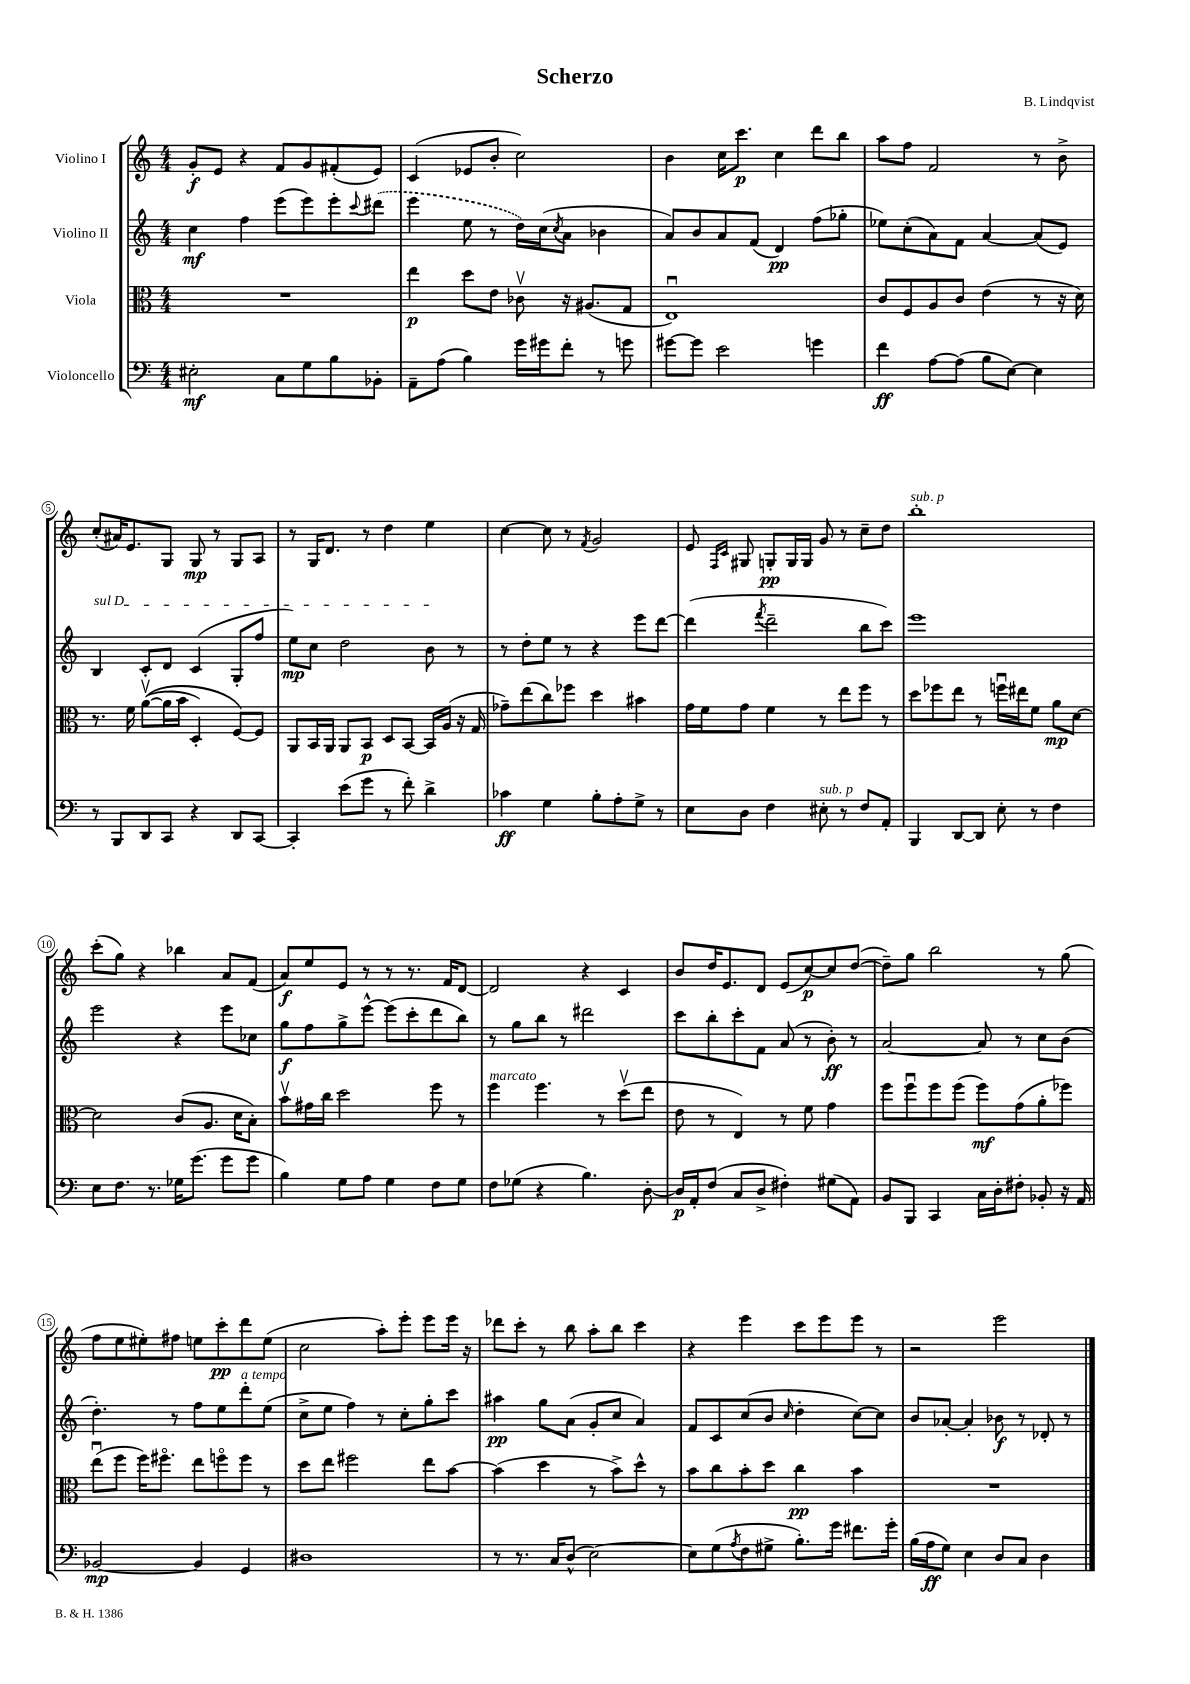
\header { title = "Scherzo" composer = "B. Lindqvist" }
<<
\new StaffGroup <<
\new Staff = "s0" \with { instrumentName = "Violino I" } {
    \clef treble \key c \major \numericTimeSignature \time 4/4
    g'8-.\f e'8 r4 f'8 g'8 fis'8-.( e'8) |
    c'4( ees'8 b'8-. c''2) |
    b'4 c''16 c'''8.\p c''4 d'''8 b''8 |
    a''8 f''8 f'2 r8 b'8-> |
    c''8-.( ais'16) e'8. g8 g8\mp r8 g8 a8 |
    r8 g16 d'8. r8 d''4 e''4 |
    c''4~ c''8 r8 \acciaccatura { f'8 } g'2 |
    e'8 \grace { f16 c'16 } gis8 g8-.\pp g16 g16 g'8 r8 c''8-- d''8 |
    b''1-.^\markup { \italic "sub. p" } |
    c'''8-.( g''8) r4 bes''4 a'8 f'8( |
    a'8\f) e''8 e'8 r8 r8 r8. f'16 d'8~ |
    d'2 r4 c'4 |
    b'8 d''16 e'8. d'8 e'8( c''8~\p) c''8 d''8~( |
    d''8--) g''8 b''2 r8 g''8( |
    f''8 e''8 eis''8-.) fis''8 e''8 c'''8-.\pp d'''8 e''8( |
    c''2 a''8-.) e'''8-. e'''8 e'''16 r16 |
    des'''8 c'''8-. r8 b''8 a''8-. b''8 c'''4 |
    r4 e'''4 c'''8 e'''8 e'''8 r8 |
    r2 e'''2 \bar "|." |
}
\new Staff = "s1" \with { instrumentName = "Violino II" } {
    \clef treble \key c \major \numericTimeSignature \time 4/4
    c''4\mf f''4 e'''8( e'''8) e'''8-. \appoggiatura { c'''8 } \once \slurDashed dis'''8( |
    e'''4 e''8 r8 d''16) c''16( \acciaccatura { c''8 } a'8 bes'4 |
    a'8) b'8 a'8 f'8( d'4\pp) f''8( ges''8-. |
    ees''8) c''8-.( a'8) f'8 a'4~ a'8( e'8) |
    \once \override TextSpanner.bound-details.left.text = \markup { \italic "sul D" } b4\startTextSpan c'8-. d'8 c'4( g8-. f''8 |
    e''8\mp) c''8 d''2 b'8\stopTextSpan r8 |
    r8 d''8-. e''8 r8 r4 e'''8 d'''8~ |
    d'''4( \acciaccatura { f'''8 } d'''2-- b''8 c'''8) |
    e'''1 |
    e'''2 r4 e'''8 ces''8 |
    g''8\f f''8 g''8-> e'''8~-^ e'''8( c'''8-. d'''8 b''8) |
    r8 g''8 b''8 r8 dis'''2 |
    c'''8 b''8-. c'''8-. f'8 a'8( r8 b'8-.\ff) r8 |
    a'2~ a'8 r8 c''8 b'8( |
    d''4.-.) r8 f''8 e''8 d'''8-.^\markup { \italic "a tempo" } e''8( |
    c''8-> e''8 f''4) r8 c''8-. g''8-. c'''8 |
    ais''4\pp g''8 a'8( g'8-. c''8 a'4) |
    f'8 c'8 c''8( b'8 \grace { c''16 } d''4-. c''8~) c''8 |
    b'8 aes'8~-. aes'4-. bes'8\f r8 des'8-. r8 \bar "|." |
}
\new Staff = "s2" \with { instrumentName = "Viola" } {
    \clef alto \key c \major \numericTimeSignature \time 4/4
    R1 |
    e''4\p d''8 e'8 ces'8\upbow r16 ais8.( g8 |
    e1\downbow) |
    c'8 f8 a8 c'8 e'4( r8 r16 d'16) |
    r8. f'16 a'8~\upbow(\( a'16 b'16 d4-.) f8~\) f8 |
    a,8 b,16 a,16 a,8 b,8\p d8 b,8~ b,16 a16( r16 g16 |
    ges'8--) e''8( c''8) fes''8 d''4 bis'4 |
    g'16 f'16 g'8 f'4 r8 e''8 f''8 r8 |
    d''8 fes''8 e''8 r8 f''16\downbow eis''16 f'8 a'8\mp d'8~ |
    d'2 c'8( a8. d'16 b8-.) |
    b'8\upbow gis'16 c''16 d''2 f''8 r8 |
    f''4^\markup { \italic "marcato" } f''4. r8 d''8\upbow( e''8 |
    e'8 r8 e4) r8 f'8 g'4 |
    f''8 f''8\downbow f''8 f''8( f''8\mf) g'8( a'8-. fes''8) |
    e''8\downbow( f''8 f''16) fis''8.\flageolet e''8 f''8\flageolet f''8 r8 |
    d''8 e''8 fis''2 e''8 b'8~ |
    b'4( d''4 r8 b'8->) d''8-^ r8 |
    b'8 c''8 b'8-. d''8 c''4\pp b'4 |
    R1 \bar "|." |
}
\new Staff = "s3" \with { instrumentName = "Violoncello" } {
    \clef bass \key c \major \numericTimeSignature \time 4/4
    eis2-.\mf c8 g8 b8 bes,8-. |
    a,8-- a8( b4) g'16 gis'16 f'8-. r8 g'8 |
    gis'8~ gis'8 e'2 g'4 |
    f'4\ff a8~ a8( b8 e8~) e4 |
    r8 b,,8 d,8 c,8 r4 d,8 c,8~ |
    c,4-. e'8( g'8 r8 f'8-.) d'4-> |
    ces'4\ff g4 b8-. a8-. g8-> r8 |
    e8 d8 f4 eis8-.^\markup { \italic "sub. p" } r8 f8 a,8-. |
    b,,4 d,8~ d,8 e8-. r8 f4 |
    e8 f8. r8. ges16 g'8.( g'8 g'8 |
    b4) g8 a8 g4 f8 g8 |
    f8 ges8( r4 b4.) d8~-. |
    d16\p a,16-. f8( c8 d8-> fis4-.) gis8( a,8) |
    b,8 b,,8 c,4 c16 d16-. fis8-. bes,8-. r16 a,16 |
    bes,2~\mp bes,4 g,4 |
    dis1 |
    r8 r8. c16 d8-^( e2~) |
    e8 g8( \acciaccatura { a8 } f8 gis8-> b8.-.) g'16 fis'8. g'16-. |
    b16( a16\ff g8) e4 d8 c8 d4 \bar "|." |
}
>>
>>
\layout { \context { \Score \override BarNumber.stencil = #(make-stencil-circler 0.1 0.3 ly:text-interface::print) } }
